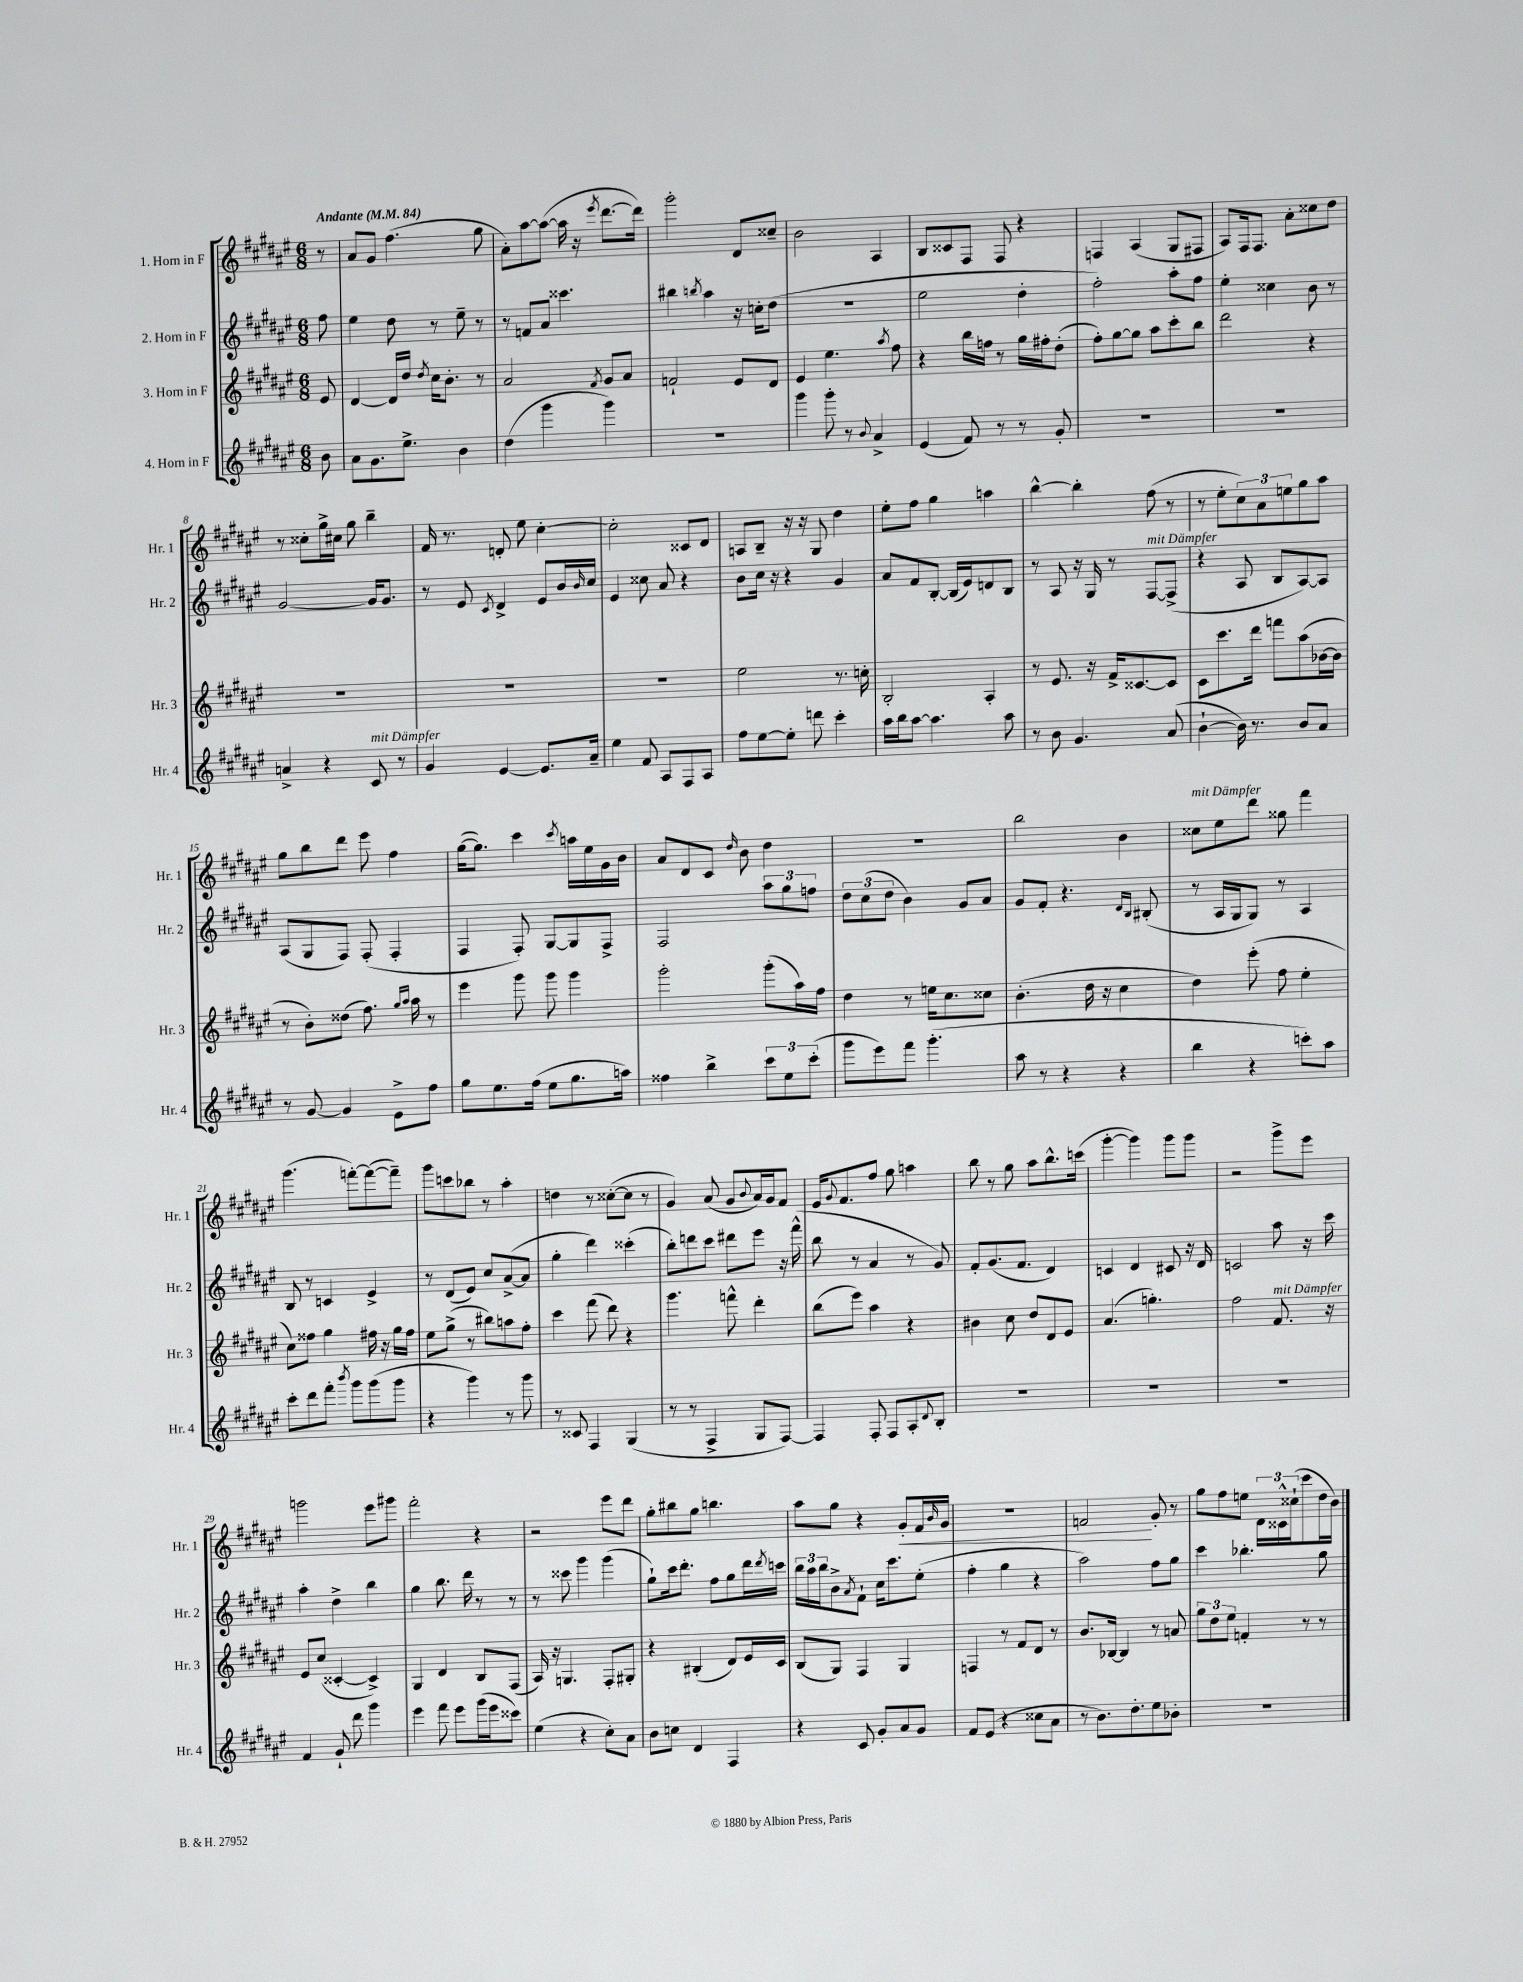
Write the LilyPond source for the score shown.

<<
\new StaffGroup <<
\new Staff = "s0" \with { instrumentName = "1. Horn in F" shortInstrumentName = "Hr. 1" } {
    \clef treble \key fis \major \numericTimeSignature \time 6/8 \partial 8 \tempo "Andante" 4 = 84
    r8 |
    ais'8 gis'8 fis''4.( gis''8 |
    ais'8-.) ais''8~ ais''8~( ais''16 r16 \acciaccatura { eis'''8 } dis'''8.~ dis'''16) |
    gis'''2-. dis'8 cisis''8-- |
    b'2 ais4 |
    b8 cisis'8 fis8 fis8 r4 |
    f4 ais4( gis8 fis8 |
    ais8) fis16 fis8. ais'8-. cisis''8 dis''8 |
    r8 cisis''8-. gis''16-> cis''16 gis''8 b''4-- |
    fis'16 r8. d'8-. eis''8 cis''4~-. |
    cis''2-. cisis'8 dis'8 |
    a8 b8-- r16 r16 gis8 dis''4 |
    eis''8-. fis''8 gis''4 a''4 |
    b''4~-^ b''4-. fis''8( r8 |
    r8 eis''8-. \tuplet 3/2 { cis''8) ais'8 e''8 } gis''8 ais''8 |
    gis''8 b''8 dis'''8 eis'''8 fis''4 |
    gis''16~( gis''8.) cis'''4 \acciaccatura { cis'''8 } a''16 eis''16 gis'16 b'16 |
    ais'8 dis'8 cis'8 \grace { dis''16 } b'8 dis''4 |
    R2. |
    b''2 b'4 |
    cisis''8^\markup { \italic "mit Dämpfer" } eis''8 dis'''8 gisis''8 fis'''4 |
    gis'''4.( f'''8~-.) f'''8~( f'''8--) |
    gis'''8 c'''8 bes''8 r8 ais''4-. |
    d''4 r8 cisis''8~-.( cisis''8 r8 |
    gis'4) ais'8( gis'8 \appoggiatura { b'8 } ais'16) gis'16 fis'8 |
    eis'16 \appoggiatura { gis'8 } fis'8. fis''8 gis''8 a''4 |
    b''8 r8 gis''8 ais''8 b''8.-^ c'''16( |
    gis'''4~-. gis'''4) gis'''8 gis'''8 |
    r2 gis'''8-> eis'''8 |
    g'''2 eis'''8 gis'''8 |
    fis'''2-. r4 |
    r2 eis'''8 dis'''8 |
    gis''8-. bis''8 gis''8 b''4. |
    ais''8 gis''8 r4 gis'8-.\< fis'16 \grace { b'16 } gis'16 |
    R2. |
    f'2\! gis'8-. r8 |
    gis''8 fis''8 e''8 \tuplet 3/2 { dis'16 cisis'16-^ cisis''16-!( } cis'''8 dis''16 b'16) \bar "|." |
}
\new Staff = "s1" \with { instrumentName = "2. Horn in F" shortInstrumentName = "Hr. 2" } {
    \clef treble \key fis \major \numericTimeSignature \time 6/8 \partial 8
    fis''8 |
    eis''4 dis''8 r8 eis''8-- r8 |
    r8 f'8 ais'8 cisis'''4. |
    bis''4 \acciaccatura { b''8 } ais''4 r16 c''16-. dis''8( |
    R2. |
    eis''2 dis''4-. |
    fis''2-.) ais''8-. fis''8 |
    eis''4-. cisis''4 b'8 r8 |
    gis'2~ gis'16 gis'8. |
    r8 eis'8 \acciaccatura { cis'8 } dis'4-> eis'8 b'16 \grace { b'16 } cis''16 |
    eis'4 cisis''8 ais'8 r4 |
    b'8 cis''16 r16 r4 gis'4 |
    ais'8 fis'8 b8~-. b16( eis'16) d'8 b8 |
    r8 ais8 r16 gis16 r8 fis8~^\markup { \italic "mit Dämpfer" } fis8->( |
    r4 ais8 b8 ais8~) ais8 |
    ais8( gis8 fis8) fis8-.( fis4-. |
    fis4 fis8-.) gis8~ gis8 fis8-> |
    fis2 \tuplet 3/2 { ais''8 gis''8 f''8 } |
    \tuplet 3/2 { dis''8 cis''8( dis''8 } b'4) gis'8 ais'8 |
    gis'8 fis'8-. r4. \grace { dis'16 b16 } bis8-.( |
    r8 ais16 gis16 gis8) r8 ais4 |
    b8 r8 c'4 eis'4-> |
    r8 dis'8( eis'8) cis''8 ais'8~->( ais'8 |
    gis''4-. dis'''4) cisis'''4-.( |
    b''8-.) d'''8 cis'''8 dis'''8 eis'''8 r16 fis'''16-^( |
    b''8 r8 ais'4 r8 gis'8) |
    fis'8-. gis'8.( fis'8. dis'4) |
    c'4 dis'4 cis'8 r16 dis'16 |
    c'2 ais''8 r16 cis'''16 |
    ais''4-. dis''4-> b''4 |
    gis''4 b''8. dis'''16 r8 r8 |
    r8 cisis'''8 gis'''4 gis'''4( |
    gis''8-!) cis'''16 dis'''8.-. fis''8 gis''8 dis'''16 \acciaccatura { dis'''8 } c'''16 |
    \tuplet 3/2 { b''16 ais''16 b''16 } b'8-> \acciaccatura { ais'8 } fis'8-! cis''16 cis'''8. eis''8-.( |
    fis''4-. gis''4 r4 |
    ais''2) fis''8 gis''8 |
    cis'''4 bes''4.-. gis''8 \bar "|." |
}
\new Staff = "s2" \with { instrumentName = "3. Horn in F" shortInstrumentName = "Hr. 3" } {
    \clef treble \key fis \major \numericTimeSignature \time 6/8 \partial 8
    eis'8 |
    dis'4~ dis'16 dis''16 \acciaccatura { dis''8 } cis''16 b'8.-. r8 |
    ais'2 \acciaccatura { fis'8 } gis'8 ais'8 |
    f'2-! eis'8 dis'8 |
    eis'4 eis''4. \acciaccatura { ais''8 } fis''8 |
    r4 b''16 f''16 r8 gis''16 fis''16-. dis''8-.( |
    fis''8-.) gis''8~ gis''8 ais''8 cis'''8-. b''8 |
    dis'''2 r4 |
    R2. |
    R2. |
    R2. |
    eis''2 r8. c''16-. |
    b2-. ais4-. |
    r8 eis'8. r16 fis'16-> cisis'8.~ cisis'8 |
    cis'8 cis'''8. dis'''16 f'''8 ais''8( bes'16~ bes'16 |
    r8 b'8-.) disis''8( fis''8.) \grace { gis''16 ais''16 } ais''16 r8 |
    eis'''4 gis'''8 gis'''8 gis'''4 |
    gis'''2-. gis'''8-.( ais''16) fis''16 |
    dis''4 r8 e''16 cis''8. cisis''8 |
    b'4.-.( dis''16 r16 cis''4 |
    dis''4) eis'''8-.( fis''8 eis''4-. |
    cis''8) fisis''8 gis''4 fis''16 r16 gis''16 fis''16 |
    eis''8 gis''8->( r8 bis''8) a''8 fis''8-. |
    cis'''4 fis'''8( dis'''8) r4 |
    gis'''4. f'''8-^ dis'''4-. |
    b''8( eis'''8) ais''4 r4 |
    bis'4 cis''8 dis''8 dis'8 eis'8 |
    ais'4.( g''4.-.) |
    fis''2 fis'8.^\markup { \italic "mit Dämpfer" } r16 |
    eis'8 cis''8( cisis'4~-. cisis'4->) |
    gis4 dis'4 b8 fis8( |
    ais16) r16 g4. fis8-. gis8-. |
    r4 bis4-.( dis'8) eis'16 cis'16 |
    b8( gis8) fis4 gis4 |
    f4 r8 fis'8 dis'8 r8 |
    b'8. bes16~ bes4 r8 a'8 |
    \tuplet 3/2 { gis''8 dis''8 eis''8 } f'4-. r8 r8 \bar "|." |
}
\new Staff = "s3" \with { instrumentName = "4. Horn in F" shortInstrumentName = "Hr. 4" } {
    \clef treble \key fis \major \numericTimeSignature \time 6/8 \partial 8
    b'8 |
    ais'8 gis'8. eis''8.-> b'4 |
    dis''4( gis'''4 gis'''4) |
    R2. |
    gis'''4 gis'''8-. r8 \appoggiatura { b'8 } ais'4-> |
    eis'4( fis'8) r8 r8 gis'8-. |
    R2. |
    R2. |
    a'4-> r4 cis'8^\markup { \italic "mit Dämpfer" } r8 |
    gis'4 eis'4~ eis'8. ais'16-- |
    eis''4 fis'8 ais8 fis8 ais8 |
    fis''8 eis''8~ eis''8-. d'''8 cis'''4-. |
    ais''16 b''16 ais''8~ ais''4. ais''8 |
    r8 b'8 gis'4. ais'8( |
    b'4~-! b'16) r8. b'8 ais'8 |
    r8 gis'8~ gis'4 eis'8-> fis''8 |
    gis''8 eis''8. fis''16( eis''8 gis''8. a''16) |
    fisis''4 b''4-> \tuplet 3/2 { cis'''8 eis''8 cis'''8-.( } |
    gis'''8 eis'''8) fis'''8 gis'''4.-.( |
    ais''8 r8 r4 r4 |
    b''4 r4 c'''8-.) ais''8 |
    cis'''8-. dis'''8 fis'''8-. \acciaccatura { b'''8 } gis'''8 gis'''8( gis'''8 |
    r4 gis'''4) r8 gis'''8 |
    r8 cisis'8 fis4 gis4( |
    r8 r8 fis4-> gis8 fis8~) |
    fis4 fis8-. fis8 ais8-. \appoggiatura { dis'8 } b8-. |
    R2. |
    R2. |
    R2. |
    fis'4 gis'8-! dis'''8 gis'''4 |
    eis'''4 fis'''8 eis'''8 gis'''16( eis'''16 cisis'''8) |
    eis''4( r4 cis''8-.) ais'8 |
    b'8 c''8 dis'4 fis4 |
    r4 cis'8 gis'8-. ais'8 gis'8 |
    fis'8 eis'8( r4 cisis''8 ais'8 |
    r8 b'8.) dis''8.-. eis''8 bes'8-. |
    R2. \bar "|." |
}
>>
>>
